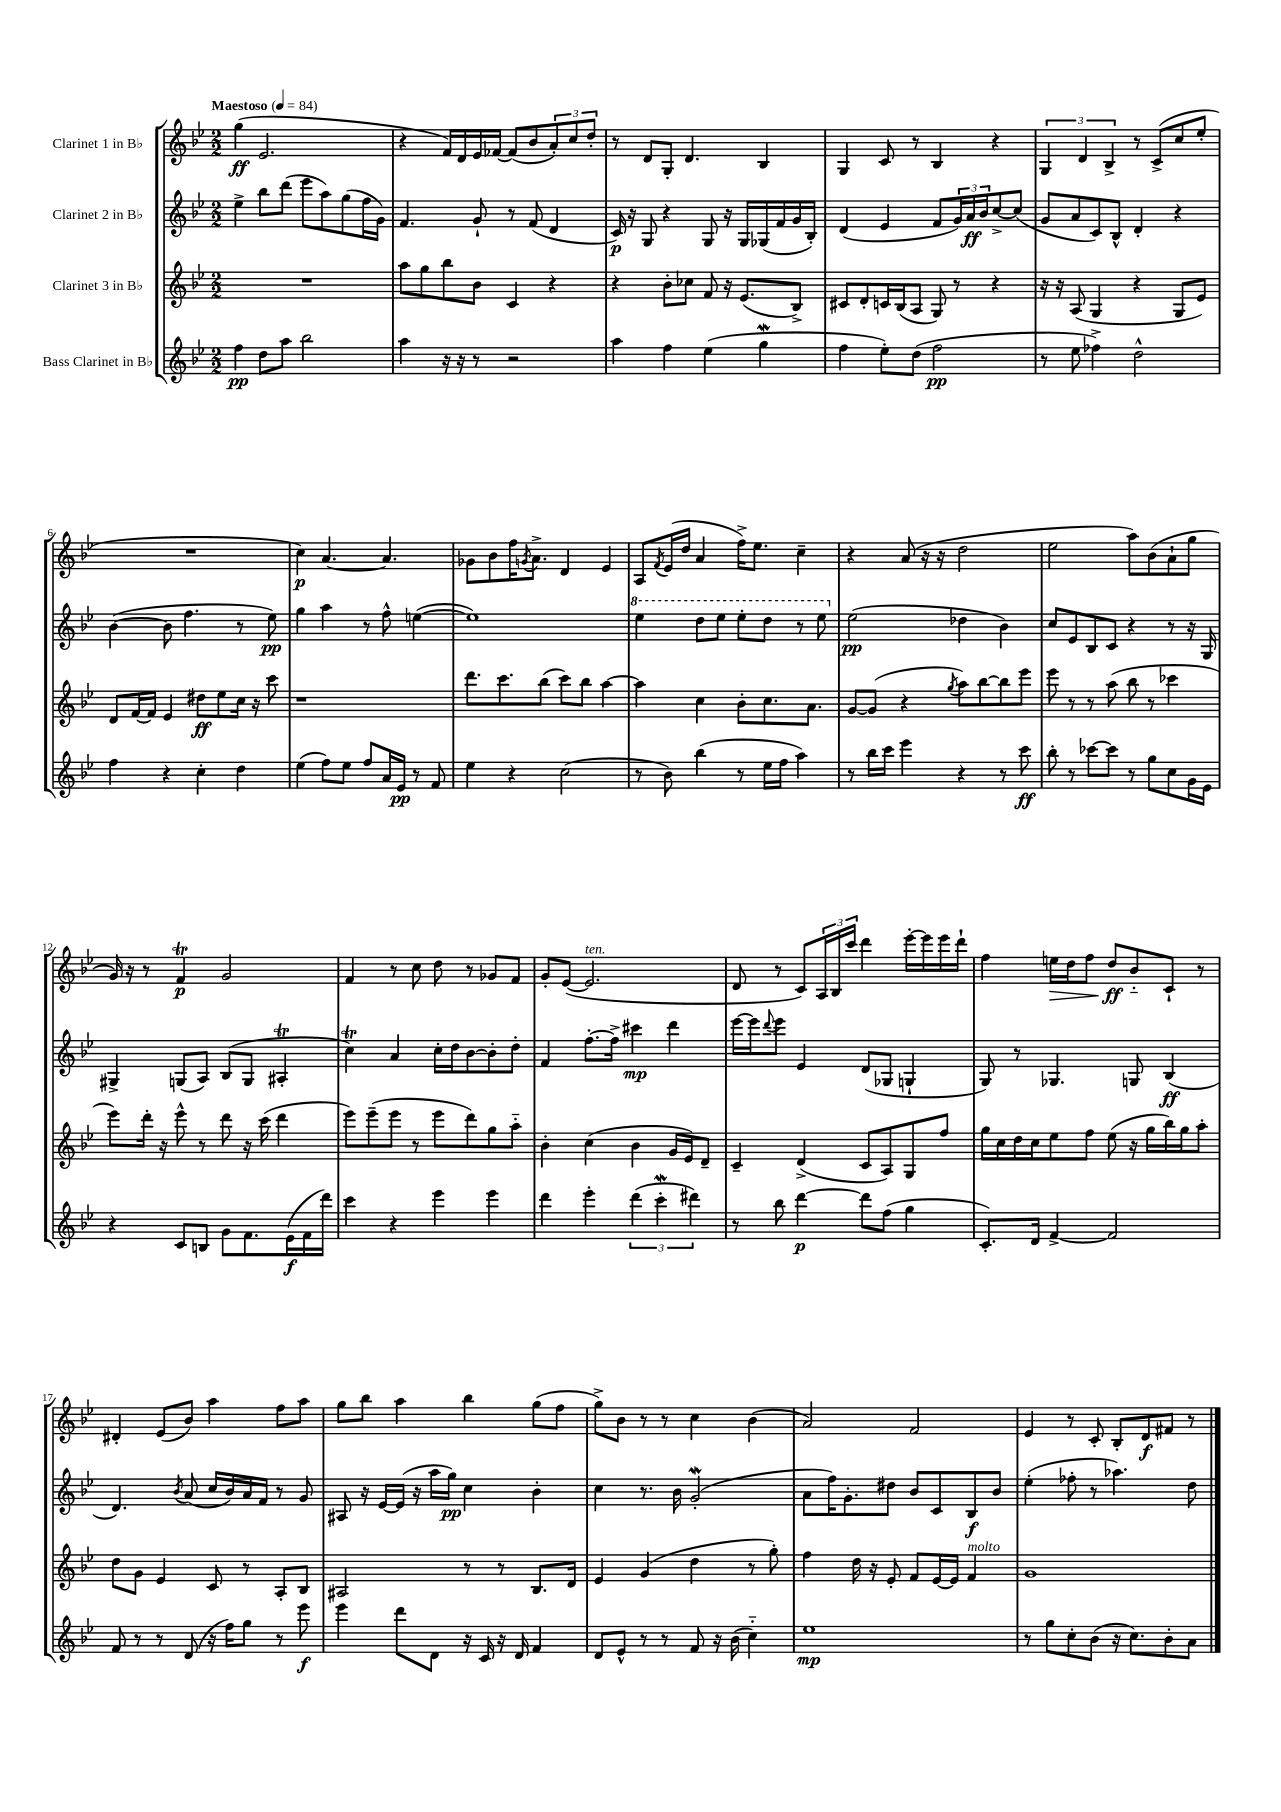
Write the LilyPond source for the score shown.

<<
\new StaffGroup <<
\new Staff = "s0" \with { instrumentName = "Clarinet 1 in Bb" } {
    \clef treble \key bes \major \numericTimeSignature \time 2/2 \tempo "Maestoso" 4 = 84
    g''4\ff( ees'2. |
    r4 f'16) d'16 ees'16 fes'16~ fes'8( bes'8 \tuplet 3/2 { a'8-.) c''8 d''8-. } |
    r8 d'8 g8-. d'4. bes4 |
    g4 c'8 r8 bes4 r4 |
    \tuplet 3/2 { g4 d'4 bes4-> } r8 c'8->( c''8 ees''8-. |
    R1 |
    c''4\p) a'4.~ a'4. |
    ges'8 bes'8 f''16 \acciaccatura { g'8 } a'8.-> d'4 ees'4 |
    a8 \acciaccatura { f'8 } ees'16( d''16 a'4 f''16->) ees''8. c''4-- |
    r4 a'8( r16 r16 d''2 |
    ees''2 a''8) bes'8( a'8-! g''8 |
    g'16) r16 r8 f'4\trill\p g'2 |
    f'4 r8 c''8 d''8 r8 ges'8 f'8 |
    g'8-. ees'8~( ees'2.^\markup { \italic "ten." } |
    d'8 r8 c'8) \tuplet 3/2 { a16 bes16 c'''16 } d'''4 ees'''16~-. ees'''16 ees'''16 d'''16-! |
    f''4 e''16\> d''16 f''8 d''8\ff\! bes'8-_ c'8-! r8 |
    dis'4-. ees'8( bes'8) a''4 f''8 a''8 |
    g''8 bes''8 a''4 bes''4 g''8( f''8 |
    g''8->) bes'8 r8 r8 c''4 bes'4( |
    a'2) f'2 |
    ees'4 r8 c'8-. bes8-. d'8\f fis'8 r8 \bar "|." |
}
\new Staff = "s1" \with { instrumentName = "Clarinet 2 in Bb" } {
    \clef treble \key bes \major \numericTimeSignature \time 2/2
    ees''4-> bes''8 d'''8( ees'''8 a''8) g''8( f''16 g'16) |
    f'4. g'8-! r8 f'8( d'4 |
    c'16\p) r16 g8 r4 g8 r16 g16 ges16( f'16 g'16 bes16-.) |
    d'4( ees'4 f'8 \tuplet 3/2 { g'16) a'16\ff bes'16 } c''8~-> c''8( |
    g'8 a'8 c'8) bes8-^ d'4-. r4 |
    bes'4~( bes'8 f''4. r8 ees''8\pp) |
    g''4 a''4 r8 f''8-^ e''4~( |
    e''1) |
    \ottava #1 ees'''4 d'''8 ees'''8 ees'''8-. d'''8 r8 ees'''8 \ottava #0 |
    ees''2\pp( des''4 bes'4) |
    c''8 ees'8 bes8 c'8 r4 r8 r16 g16 |
    gis4-> g8( a8) bes8( g8 ais4-.\trill |
    c''4\trill) a'4 c''16-. d''16 bes'8~ bes'8-. d''8-. |
    f'4 f''8.~-. f''16-> cis'''4\mp d'''4 |
    ees'''16~ ees'''16 \appoggiatura { d'''8 } ees'''8 ees'4 d'8( ges8 g4-! |
    g8) r8 ges4. g8 bes4\ff( |
    d'4.) \acciaccatura { bes'8 } a'8( c''16 bes'16) a'16 f'16 r8 g'8 |
    ais8 r16 ees'16~ ees'16( r16 a''16 g''16\pp) c''4 bes'4-. |
    c''4 r8. bes'16 g'2-.\mordent( |
    a'8 f''16) g'8.-. dis''8 bes'8 c'8 bes8\f bes'8 |
    ees''4-.( fes''8-. r8 aes''4.) d''8 \bar "|." |
}
\new Staff = "s2" \with { instrumentName = "Clarinet 3 in Bb" } {
    \clef treble \key bes \major \numericTimeSignature \time 2/2
    R1 |
    a''8 g''8 bes''8 bes'8 c'4 r4 |
    r4 bes'8-. ces''8 f'8 r16 ees'8.( bes8->) |
    cis'8 d'8-. c'16 bes16( a8 g8) r8 r4 |
    r16 r16 a8( g4 r4 g8 ees'8) |
    d'8 f'16~ f'16 ees'4 dis''8\ff ees''8 c''16 r16 c'''8 |
    r1 |
    d'''8. c'''8. bes''8( c'''8) bes''8 a''4~ |
    a''4 c''4 bes'8-. c''8. a'8. |
    g'8~ g'8( r4 \acciaccatura { g''8 } a''8) bes''8~ bes''8 ees'''8 |
    ees'''8 r8 r8 a''8( bes''8 r8 ces'''4 |
    ees'''8) d'''16-. r16 ees'''8-^ r8 d'''8 r16 c'''16( d'''4 |
    ees'''8) ees'''8--( ees'''8 r8 ees'''8 d'''8) g''8 a''8-_ |
    bes'4-. c''4( bes'4 g'16 ees'16) d'8-- |
    c'4-- d'4->( c'8 a8) g8 f''8 |
    g''16 c''16 d''16 c''16 ees''8 f''8 ees''8( r16 g''16 bes''16) g''16 a''8-. |
    d''8 g'8 ees'4 c'8 r8 a8-. bes8 |
    ais2 r8 r8 bes8. d'16 |
    ees'4 g'4( d''4 r8 g''8-.) |
    f''4 d''16 r16 ees'8-. f'8 ees'16~ ees'16 f'4^\markup { \italic "molto" } |
    g'1 \bar "|." |
}
\new Staff = "s3" \with { instrumentName = "Bass Clarinet in Bb" } {
    \clef treble \key bes \major \numericTimeSignature \time 2/2
    f''4\pp d''8 a''8 bes''2 |
    a''4 r16 r16 r8 r2 |
    a''4 f''4 ees''4( g''4\mordent |
    f''4 ees''8-.) d''8( f''2\pp |
    r8 ees''8 fes''4->) d''2-^ |
    f''4 r4 c''4-. d''4 |
    ees''4( f''8) ees''8 f''8 a'16 ees'16\pp r8 f'8 |
    ees''4 r4 c''2( |
    r8 bes'8) bes''4( r8 ees''16 f''16 a''4) |
    r8 bes''16 c'''16 ees'''4 r4 r8 c'''8\ff |
    bes''8-. r8 ces'''8~ ces'''8 r8 g''8 c''8 g'16 ees'16 |
    r4 c'8 b8 g'8 f'8. ees'16\f( f'16 d'''16) |
    c'''4 r4 ees'''4 ees'''4 |
    d'''4 ees'''4-. \tuplet 3/2 { d'''4( c'''4-.\mordent dis'''4) } |
    r8 bes''8 d'''4~\p d'''8 f''8( g''4 |
    c'8.-.) d'16 f'4~-> f'2 |
    f'8 r8 r8 d'8( r16 f''16) g''8 r8 ees'''8\f |
    ees'''4 d'''8 d'8 r16 c'16 r16 d'16 f'4 |
    d'8 ees'8-^ r8 r8 f'8 r16 bes'16( c''4-_) |
    ees''1\mp |
    r8 g''8 c''8-. bes'8( r16 c''8.) bes'8-. a'8 \bar "|." |
}
>>
>>
